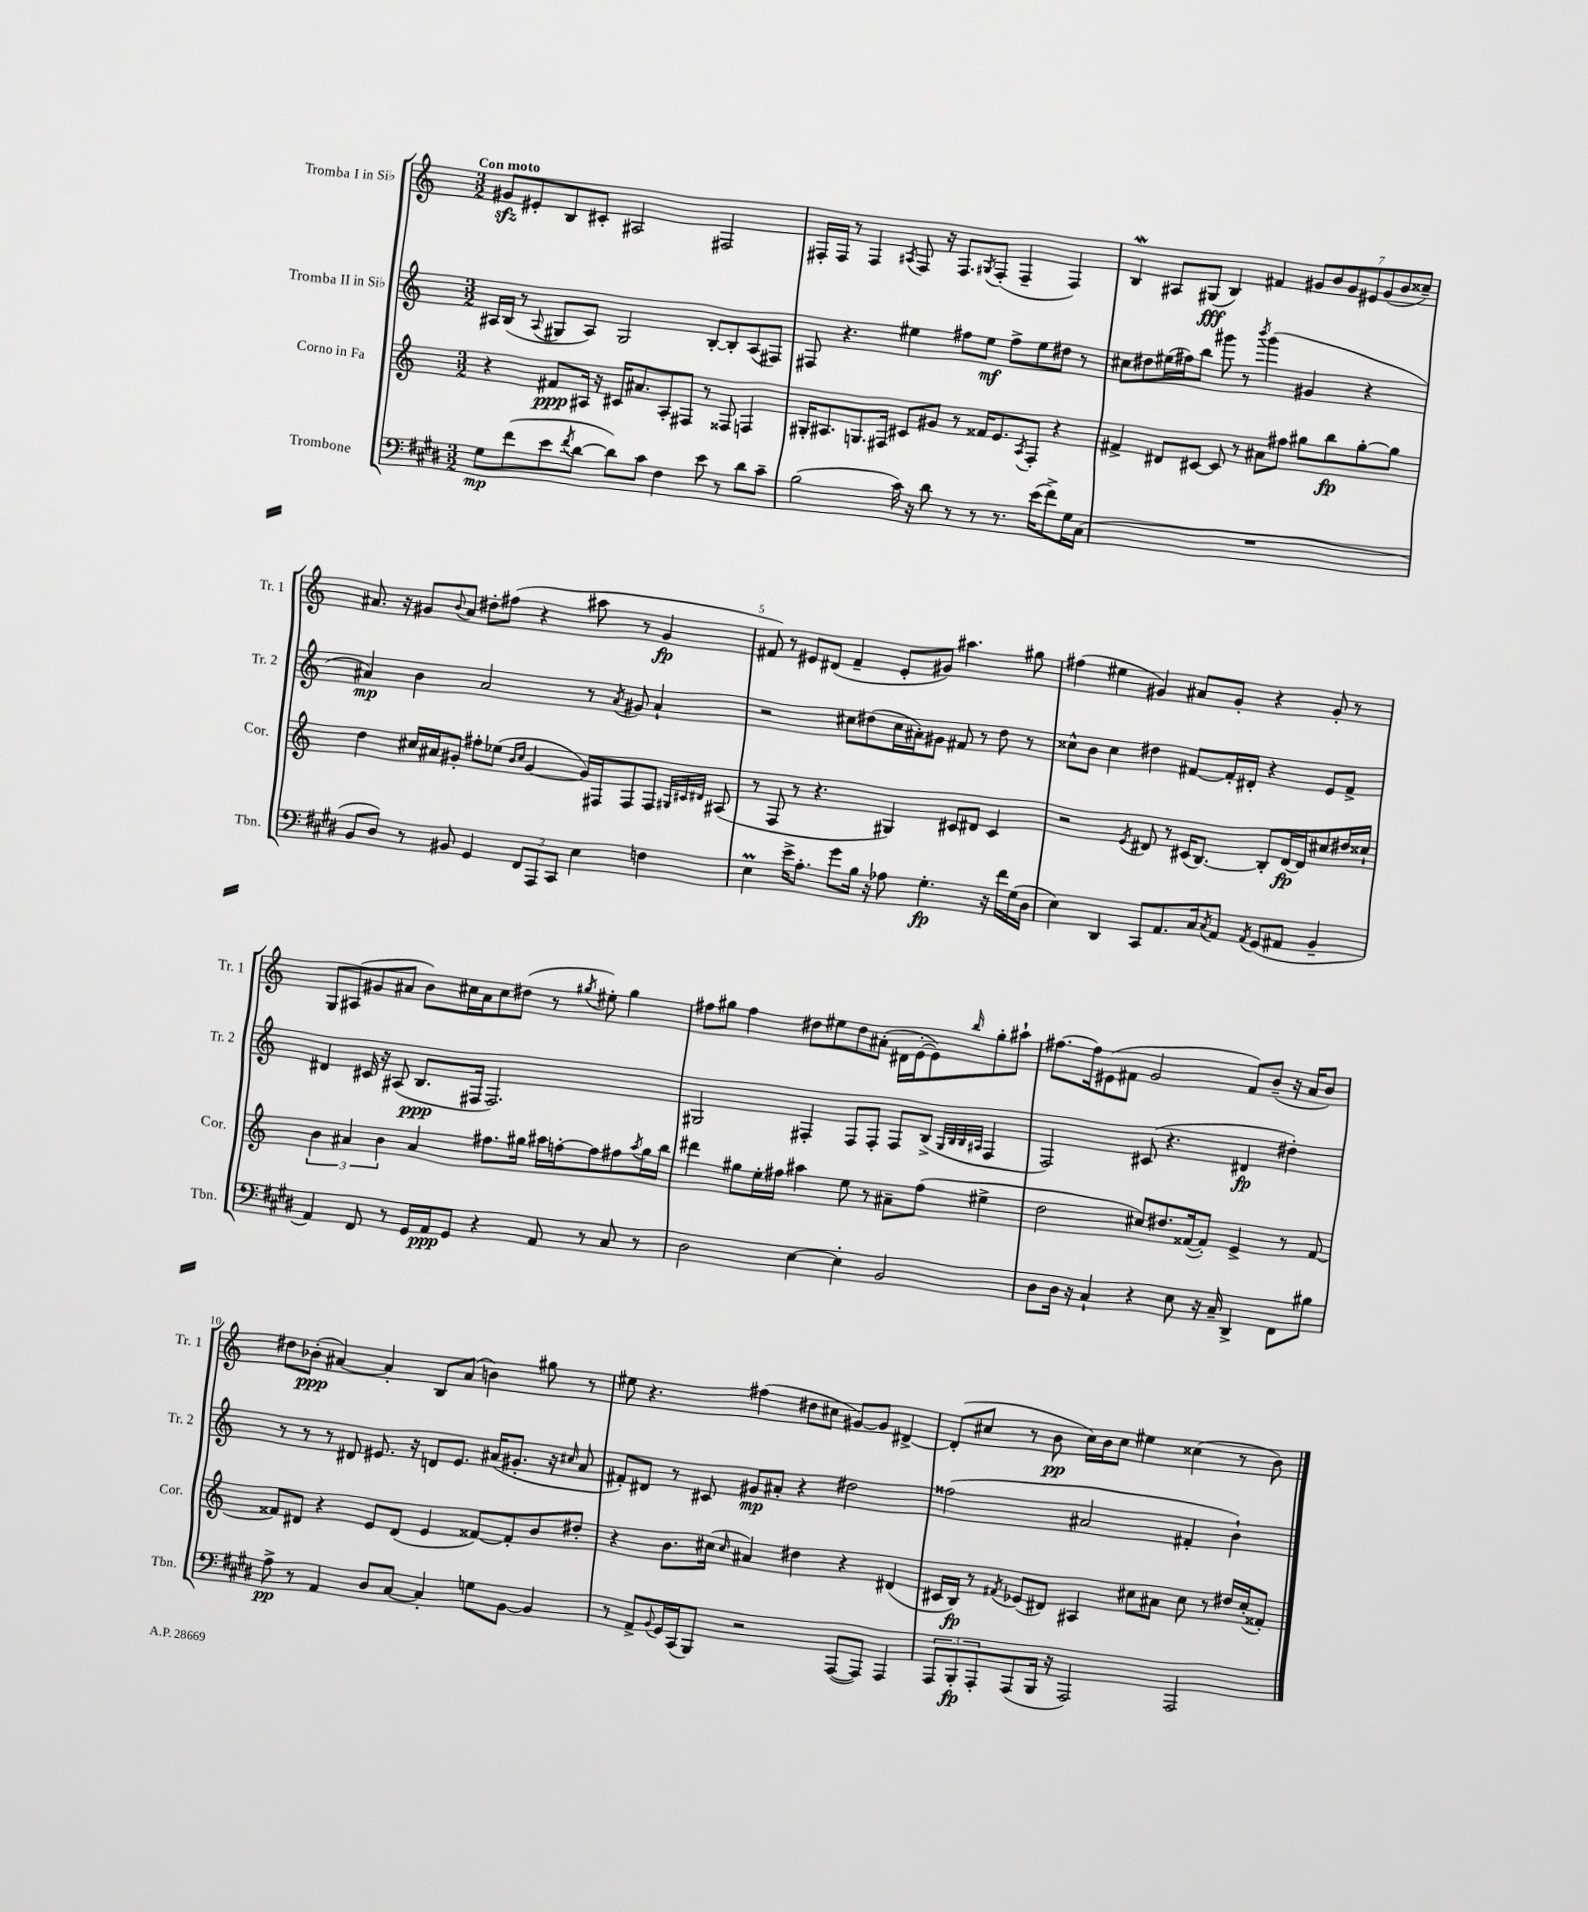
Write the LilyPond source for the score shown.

<<
\new StaffGroup <<
\new Staff = "s0" \with { instrumentName = "Tromba I in Sib" shortInstrumentName = "Tr. 1" } {
    \clef treble \key c \major \numericTimeSignature \time 3/2 \tempo "Con moto"
    gis'8\sfz eis'8-. b8 cis'8-. ais2 fis2 |
    fis16-. fis16 r8 fis4 \acciaccatura { ais8 } fis8 r16 fis8. \acciaccatura { gis8 } fis8-.( fis4-- fis4) |
    b4\mordent ais8 gis8\fff( b4) fis'4 \tuplet 7/4 { gis'8 b'8 gis'8 eis'8 gis'8( b'8 cisis''8--) } |
    ais'8. r16 gis'8 \appoggiatura { b'8 } ais'8 dis''8-. fis''8( r4 ais''8 r8 gis'4\fp |
    fis'8) r8 eis'8 dis'8( fis'4-- eis'8-. gis'8) ais''4. gis''8 |
    fis''4( eis''4 gis'4) ais'8 gis'8-. r4 gis'8-. r8 |
    g8 ais8( gis'8 ais'8 b'8) cis''16 ais'16 cis''8 dis''8( r8 \acciaccatura { gis''8 } eis''8-.) gis''4 |
    fis''8 gis''8 fis''4 dis''8 eis''8 dis''8 ais'8-.( dis'16 e'16~-. e'8) \grace { b''16 } gis''8-. ais''8-! |
    fis''8.~ fis''16 eis'8( fis'8 g'2 fis'8) b'8--( r16 a'16 b'8) |
    dis''8 bes'8-.\ppp( ais'4~) ais'4-. b8 ais'8( b'4) gis''8 r8 |
    eis''8 r4. fis''4( dis''8 cis''8 gis'8~) gis'8 dis'4~-> |
    dis'8-.( cis''8 r8 b'8\pp cis''16) b'16 cis''8 eis''4 cisis''4( r8 b'8) \bar "|." |
}
\new Staff = "s1" \with { instrumentName = "Tromba II in Sib" shortInstrumentName = "Tr. 2" } {
    \clef treble \key c \major \numericTimeSignature \time 3/2
    ais16 b16( r8 \appoggiatura { ais8 } gis8 ais8) gis2 b8~-. b8-. ais8( fis8) |
    fis8 r4. eis''4 fis''8 eis''8\mf fis''8-> eis''8 dis''8 r8 |
    cis''8 dis''8 eis''16( fis''16) b''8 gis'''8 r8 \acciaccatura { b'''8 } gis'''4( gis'4 r4 |
    ais'4\mp) b'4 ais'2 r8 \acciaccatura { ais'8 } gis'8 ais'4-! |
    r2 cis''8 dis''8( cis''16 ais'16-.) gis'8 fis'8 r8 dis''8 r8 |
    cisis''8-^ b'8 cisis''4 dis''4 fis'8~ fis'16-. dis'16-. r4 e'8 fis'8-> |
    dis'4 cis'16 r16 ais8( b8.\ppp fis16 fis2.) |
    gis2 fis4-. fis8 fis8-. fis8 b8->( \grace { gis32 b32 b32 ais32 } fis4 |
    f2) cis'8( r4. dis'4\fp dis''4-.) |
    r8 r8 r8 dis'8 eis'8. r16 d'8 eis'8. ais'16( gis'8.-. r16 \grace { cis''16 } ais'8 |
    fis'8-.) dis'8 r8 cis'8 gis'8\mp ais'8-. r4 dis''2 |
    fisis''2( ais'2 fis'4-. b'4-!) \bar "|." |
}
\new Staff = "s2" \with { instrumentName = "Corno in Fa" shortInstrumentName = "Cor." } {
    \clef treble \key c \major \numericTimeSignature \time 3/2
    r4 fis'8\ppp ais16 r16 cis'16 ais'8. ais8-. fis8 r8 fisis8 f4 |
    gis16-. ais8. g8. fis16 cis'8 gis'8 r8 fisis'16 e'8. \acciaccatura { ais8 } fis8-. r4 |
    fis'4-> dis'8 cis'8~ cis'8 r8 ais'8 fis''8 gis''8 b''8\fp gis''8~-. gis''8 |
    d''4 cis''16 ais'16 gis'8-. fis''8-. ees''8( \grace { b'16 cis''16 } gis'4~ gis'16) fis16 fis8 fis8 \grace { gis32 cis'32 dis'32 } ais8( |
    r8 f8 r8 r4. gis4) cis'8 dis'8 cis'4 |
    r2 \acciaccatura { e'8 } dis'8 r8 cis'16( b8.~) b8-. dis'16~\fp dis'16 cis''8 dis''16 cisis''16-! |
    \tuplet 3/2 { b'4 ais'4 b'4 } ais'4 fis''8. gis''16 ais''16 f''16~-. f''8 fis''8 \acciaccatura { ais''8 } gis''16 b''16 |
    dis'''4 gis''8 e''16-. fis''16 ais''4 e''8 r8 ais'8-- fis''8( eis''4-> |
    d''2 cis''8) dis''8. fisis'16~( fisis'8-.) e'4-> r8 fisis'8~ |
    fisis'8 dis'8 r4 e'8 dis'8( e'4 fisis'8~) fisis'8-. b'8 dis''8-. |
    r4 b'8. cis''16( \grace { cis''16 } ais'4) dis''4 r4 dis'4( |
    cis'16 b16\fp) r8 \acciaccatura { fis'8 } ees'8( dis'8) ais4 cis''8 ais'8 cis''8 r8 dis''16 cis''16-.( fisis'8-.) \bar "|." |
}
\new Staff = "s3" \with { instrumentName = "Trombone" shortInstrumentName = "Tbn." } {
    \clef bass \key e \major \numericTimeSignature \time 3/2
    gis8\mp fis'8( e'8 \acciaccatura { fis'8 } dis'8~ dis'8) cis'8 fis4 e'8 r8 dis'8 cis'8-- |
    b2( cis'16) r16 dis'8 r8 r8 r8. e'16( fis'8->) gis16 cis16( |
    R1. |
    b,8 dis8) r8 bis,8 gis,4 \tuplet 3/2 { fis,8 a,,8 cis,8 } e4 f4 |
    e4\prall e'16-> a8.-. gis'8 b16 r16 aes8 gis4.-.\fp r16 fis'16 gis16( dis16 |
    e4) dis,4 cis,8 a,8. cis16 \acciaccatura { cis8 } a,8 \acciaccatura { a,8 } gis,8( ais,8 b,4-- |
    a,4) fis,8 r8 gis,16 a,16\ppp gis,8 r4 a,8 r8 cis8 r8 |
    dis2 e4~ e4-. b,2 |
    dis8 dis16 r16 cis4-! r4 e8 r16 cis16-- dis,4-> fis,8 bis8 |
    a8->\pp r8 a,4 dis8 cis8~ cis4-. g8 b,8~ b,4 |
    r8 a,8-> \appoggiatura { b,8 } gis,16 cis,16( b,,8) r2 a,,8~( a,,8) a,,4 |
    \tuplet 3/2 { a,,8 b,,8-.\fp a,,8-. } a,,8( b,,16 r16 a,,2) a,,2 \bar "|." |
}
>>
>>
\layout { \context { \Score \override BarNumber.break-visibility = ##(#f #t #t) barNumberVisibility = #(every-nth-bar-number-visible 5) } }
